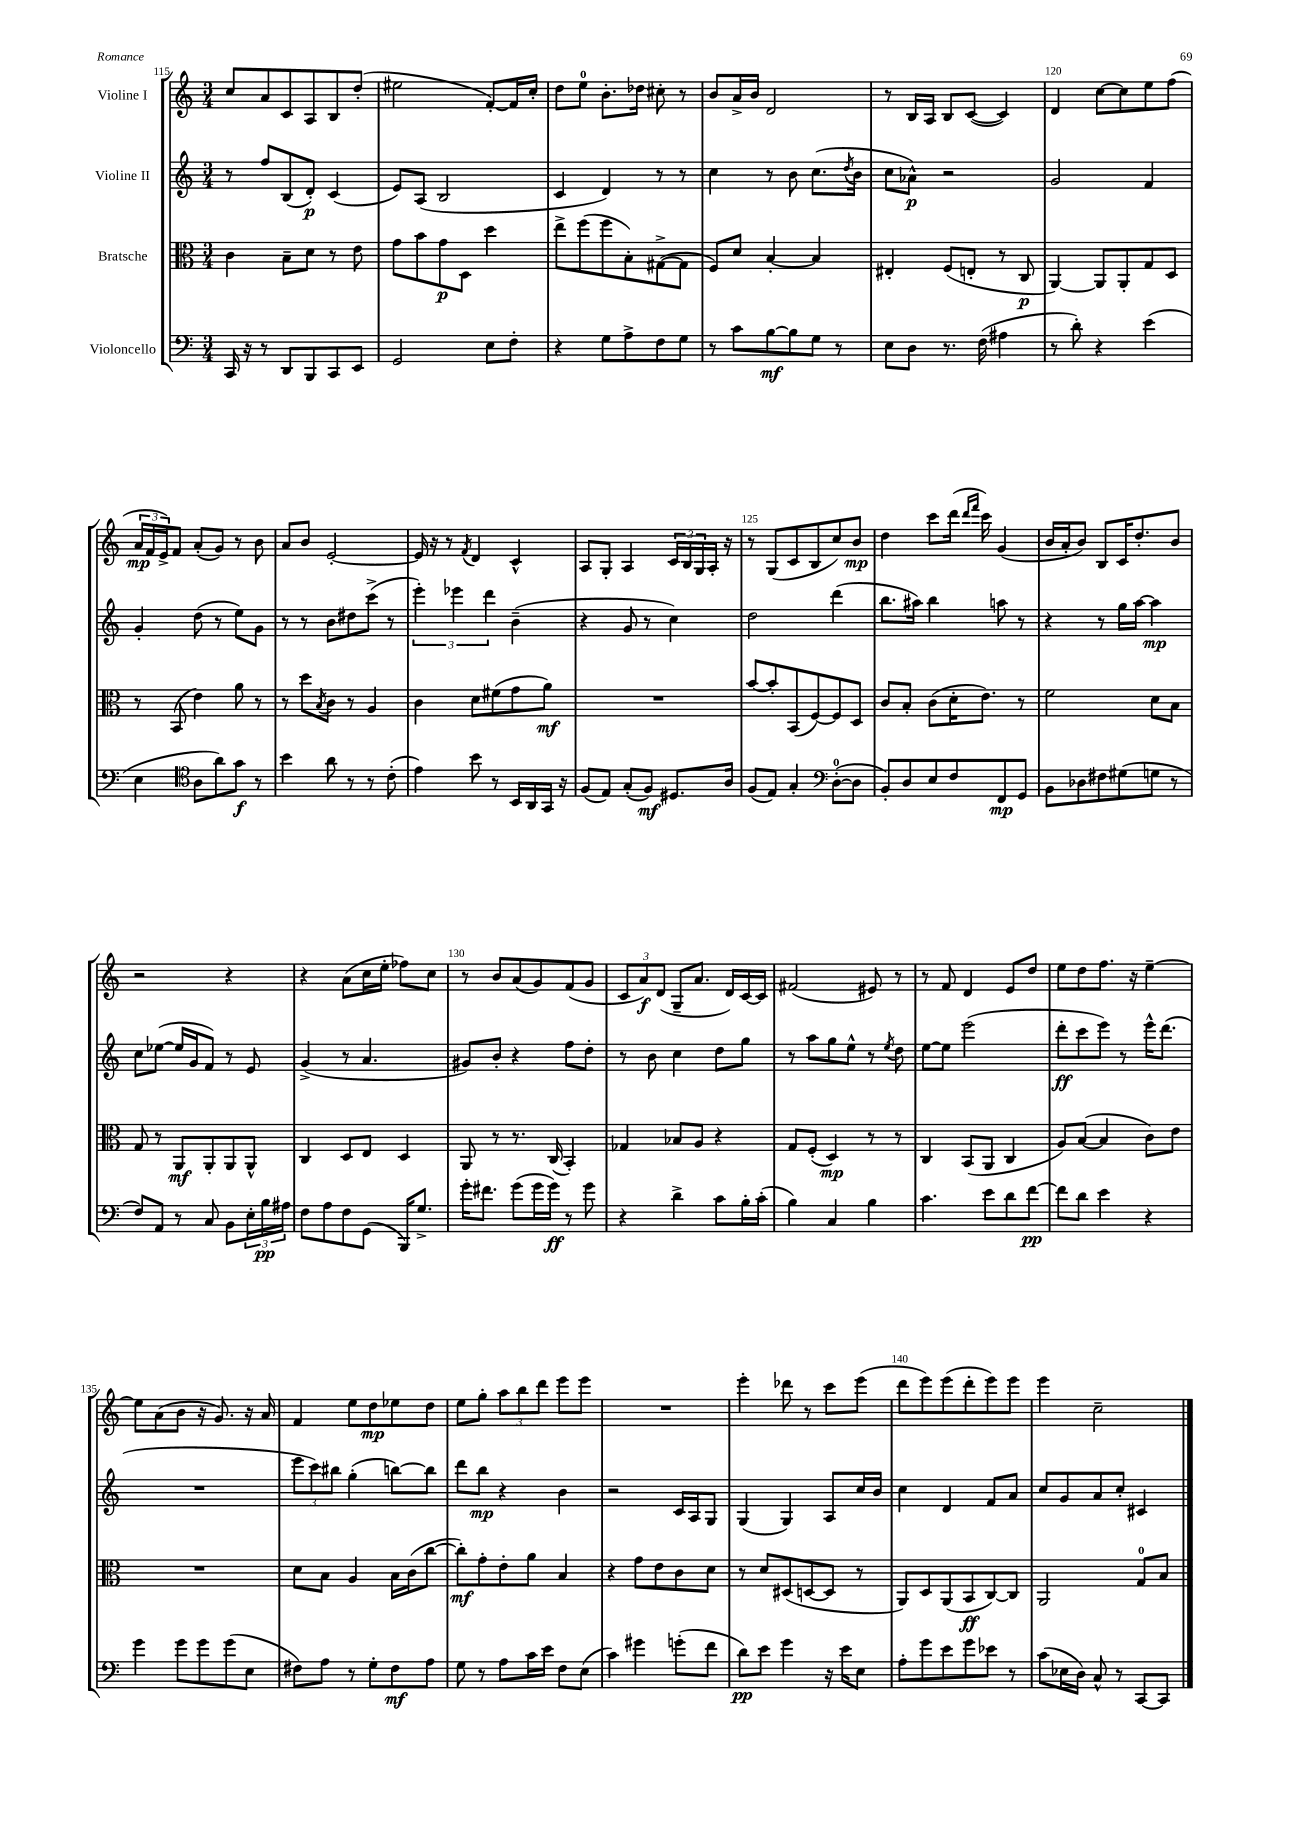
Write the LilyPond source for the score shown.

<<
\new StaffGroup <<
\new Staff = "s0" \with { instrumentName = "Violine I" } {
    \clef treble \key c \major \numericTimeSignature \time 3/4
    c''8 a'8 c'8 a8 b8 d''8-.( |
    eis''2 f'8~-.) f'16 c''16-. |
    d''8 e''8-0 b'8.-. des''16 cis''8-. r8 |
    b'8 a'16-> b'16 d'2 |
    r8 b16 a16 b8 c'8~( c'4) |
    d'4 c''8~ c''8 e''8 f''8( |
    \tuplet 3/2 { a'16\mp f'16 e'16->) } f'8 a'8-.( g'8) r8 b'8 |
    a'8 b'8 e'2~-. |
    e'16 r16 r8 \acciaccatura { f'8 } d'4 c'4-^ |
    a8 g8-. a4 \tuplet 3/2 { c'16 b16 g16 } a16-. r16 |
    r8 g8( c'8 b8 c''8) b'8\mp |
    d''4 c'''8 d'''16( \grace { d'''16 f'''16 } c'''16) g'4( |
    b'16 a'16-. b'8) b8 c'16 d''8.-. b'8 |
    r2 r4 |
    r4 a'8( c''16 e''16-. fes''8) c''8 |
    r8 b'8 a'8( g'8) f'8( g'8 |
    \tuplet 3/2 { c'8 a'8\f) d'8( } g8-- a'8. d'16) c'16~ c'16 |
    fis'2( eis'8) r8 |
    r8 f'8 d'4 e'8 d''8 |
    e''8 d''8 f''8. r16 e''4~-- |
    e''8 a'8( b'8 r16 g'8.) r16 a'16 |
    f'4 e''8 d''8\mp ees''8 d''8 |
    e''8 g''8-. \tuplet 3/2 { a''8 b''8 d'''8 } e'''8 e'''8 |
    R2. |
    e'''4-. des'''8 r8 c'''8 e'''8( |
    d'''8 e'''8) e'''8( d'''8-. e'''8) e'''8 |
    e'''4 c''2-- \bar "|." |
}
\new Staff = "s1" \with { instrumentName = "Violine II" } {
    \clef treble \key c \major \numericTimeSignature \time 3/4
    r8 f''8 b8( d'8-.\p) c'4( |
    e'8) a8( b2 |
    c'4 d'4) r8 r8 |
    c''4 r8 b'8 c''8.( \acciaccatura { d''8 } b'16 |
    c''8 aes'8-^\p) r2 |
    g'2 f'4 |
    g'4-. d''8( r8 e''8) g'8 |
    r8 r8 b'8 dis''8 c'''8->( r8 |
    \tuplet 3/2 { e'''4-.) ees'''4 d'''4 } b'4--( |
    r4 g'8 r8 c''4) |
    d''2 d'''4( |
    b''8. ais''16) b''4 a''8 r8 |
    r4 r8 g''16 a''16~ a''4\mp |
    c''8 ees''8~( ees''16 g'16 f'8) r8 e'8 |
    g'4->( r8 a'4. |
    gis'8) b'8-. r4 f''8 d''8-. |
    r8 b'8 c''4 d''8 g''8 |
    r8 a''8 g''8 e''8-^ r8 \acciaccatura { e''8 } d''8 |
    e''8~ e''8 e'''2( |
    d'''8-.\ff c'''8 e'''8) r8 e'''16-^ d'''8.( |
    R2. |
    \tuplet 3/2 { e'''8 c'''8) bis''8 } g''4-.( b''8~) b''8 |
    d'''8 b''8\mp r4 b'4 |
    r2 c'16 a16 g8 |
    g4( g4) a8 c''16 b'16 |
    c''4 d'4 f'8 a'8 |
    c''8 g'8 a'8 c''8-. cis'4 \bar "|." |
}
\new Staff = "s2" \with { instrumentName = "Bratsche" } {
    \clef alto \key c \major \numericTimeSignature \time 3/4
    c'4 b8-- d'8 r8 e'8 |
    g'8 b'8 g'8\p d8 d''4 |
    e''8-> f''8( f''8 b8-.) gis8~->( gis8 |
    f8) d'8 b4~-. b4 |
    eis4-. f8( e8-. r8 c8\p |
    a,4~) a,8 a,8-. g8 d8 |
    r8 b,8( e'4) a'8 r8 |
    r8 d''8 \acciaccatura { b8 } c'8 r8 a4 |
    c'4 d'8 fis'8( g'8 a'8\mf) |
    R2. |
    b'8~ b'8-. b,8( f8~) f8 d8 |
    c'8 b8-. c'8( d'16-. e'8.) r8 |
    f'2 d'8 b8 |
    g8 r8 a,8\mf a,8-. a,8 a,8-^ |
    c4 d8 e8 d4 |
    a,8 r8 r8. c16( b,4-.) |
    ges4 bes8 a8 r4 |
    g8 f8-.( d4\mp) r8 r8 |
    c4 b,8( a,8 c4 |
    a8) b8~( b4 c'8) e'8 |
    R2. |
    d'8 b8 a4 b16 c'16( c''8~ |
    c''8-.\mf) g'8-. e'8-. a'8 b4 |
    r4 g'8 e'8 c'8 d'8 |
    r8 d'8 dis8( d8~ d8 r8 |
    a,8) d8 a,8( b,8\ff c8~) c8 |
    a,2 g8-0 b8 \bar "|." |
}
\new Staff = "s3" \with { instrumentName = "Violoncello" } {
    \clef bass \key c \major \numericTimeSignature \time 3/4
    c,16 r16 r8 d,8 b,,8 c,8 e,8 |
    g,2 e8 f8-. |
    r4 g8 a8-> f8 g8 |
    r8 c'8 b8~\mf b8 g8 r8 |
    e8 d8 r8. f16( ais4 |
    r8 d'8-.) r4 e'4( |
    e4 \clef tenor a8 a'8) g'8\f r8 |
    b'4 a'8 r8 r8 c'8-.( |
    e'4) b'8 r8 b,16 a,16 g,16 r16 |
    f8( e8) g8-.( f8\mf) dis8. a16 |
    f8( e8) g4-. \clef bass d8-0~-.( d8 |
    b,8-.) d8 e8 f8 f,8\mp g,8 |
    b,8 des8 fis8 gis8( g8 r8 |
    f8) a,8 r8 c8 b,8 \tuplet 3/2 { e16-. b16\pp ais16 } |
    f8 a8 f8 g,8( b,,16) g8.-> |
    g'16-. fis'8. g'8( g'16 g'16\ff) r8 g'8 |
    r4 d'4-> c'8 b16-. c'16-.( |
    b4) c4 b4 |
    c'4. e'8 d'8 f'8~\pp |
    f'8 d'8 e'4 r4 |
    g'4 g'8 g'8 g'8( e8 |
    fis8) a8 r8 g8-. fis8\mf a8 |
    g8 r8 a8 c'16 e'16 f8 e8( |
    c'4) gis'4 g'8-.( f'8 |
    d'8\pp) e'8 g'4 r16 e'16 e8 |
    a8-. g'8 e'8 g'8 ees'8 r8 |
    c'8( ees16 d16) c8-^ r8 c,8~ c,8 \bar "|." |
}
>>
>>
\layout { \context { \Score currentBarNumber = #115 \override BarNumber.break-visibility = ##(#f #t #t) barNumberVisibility = #(every-nth-bar-number-visible 5) } }
